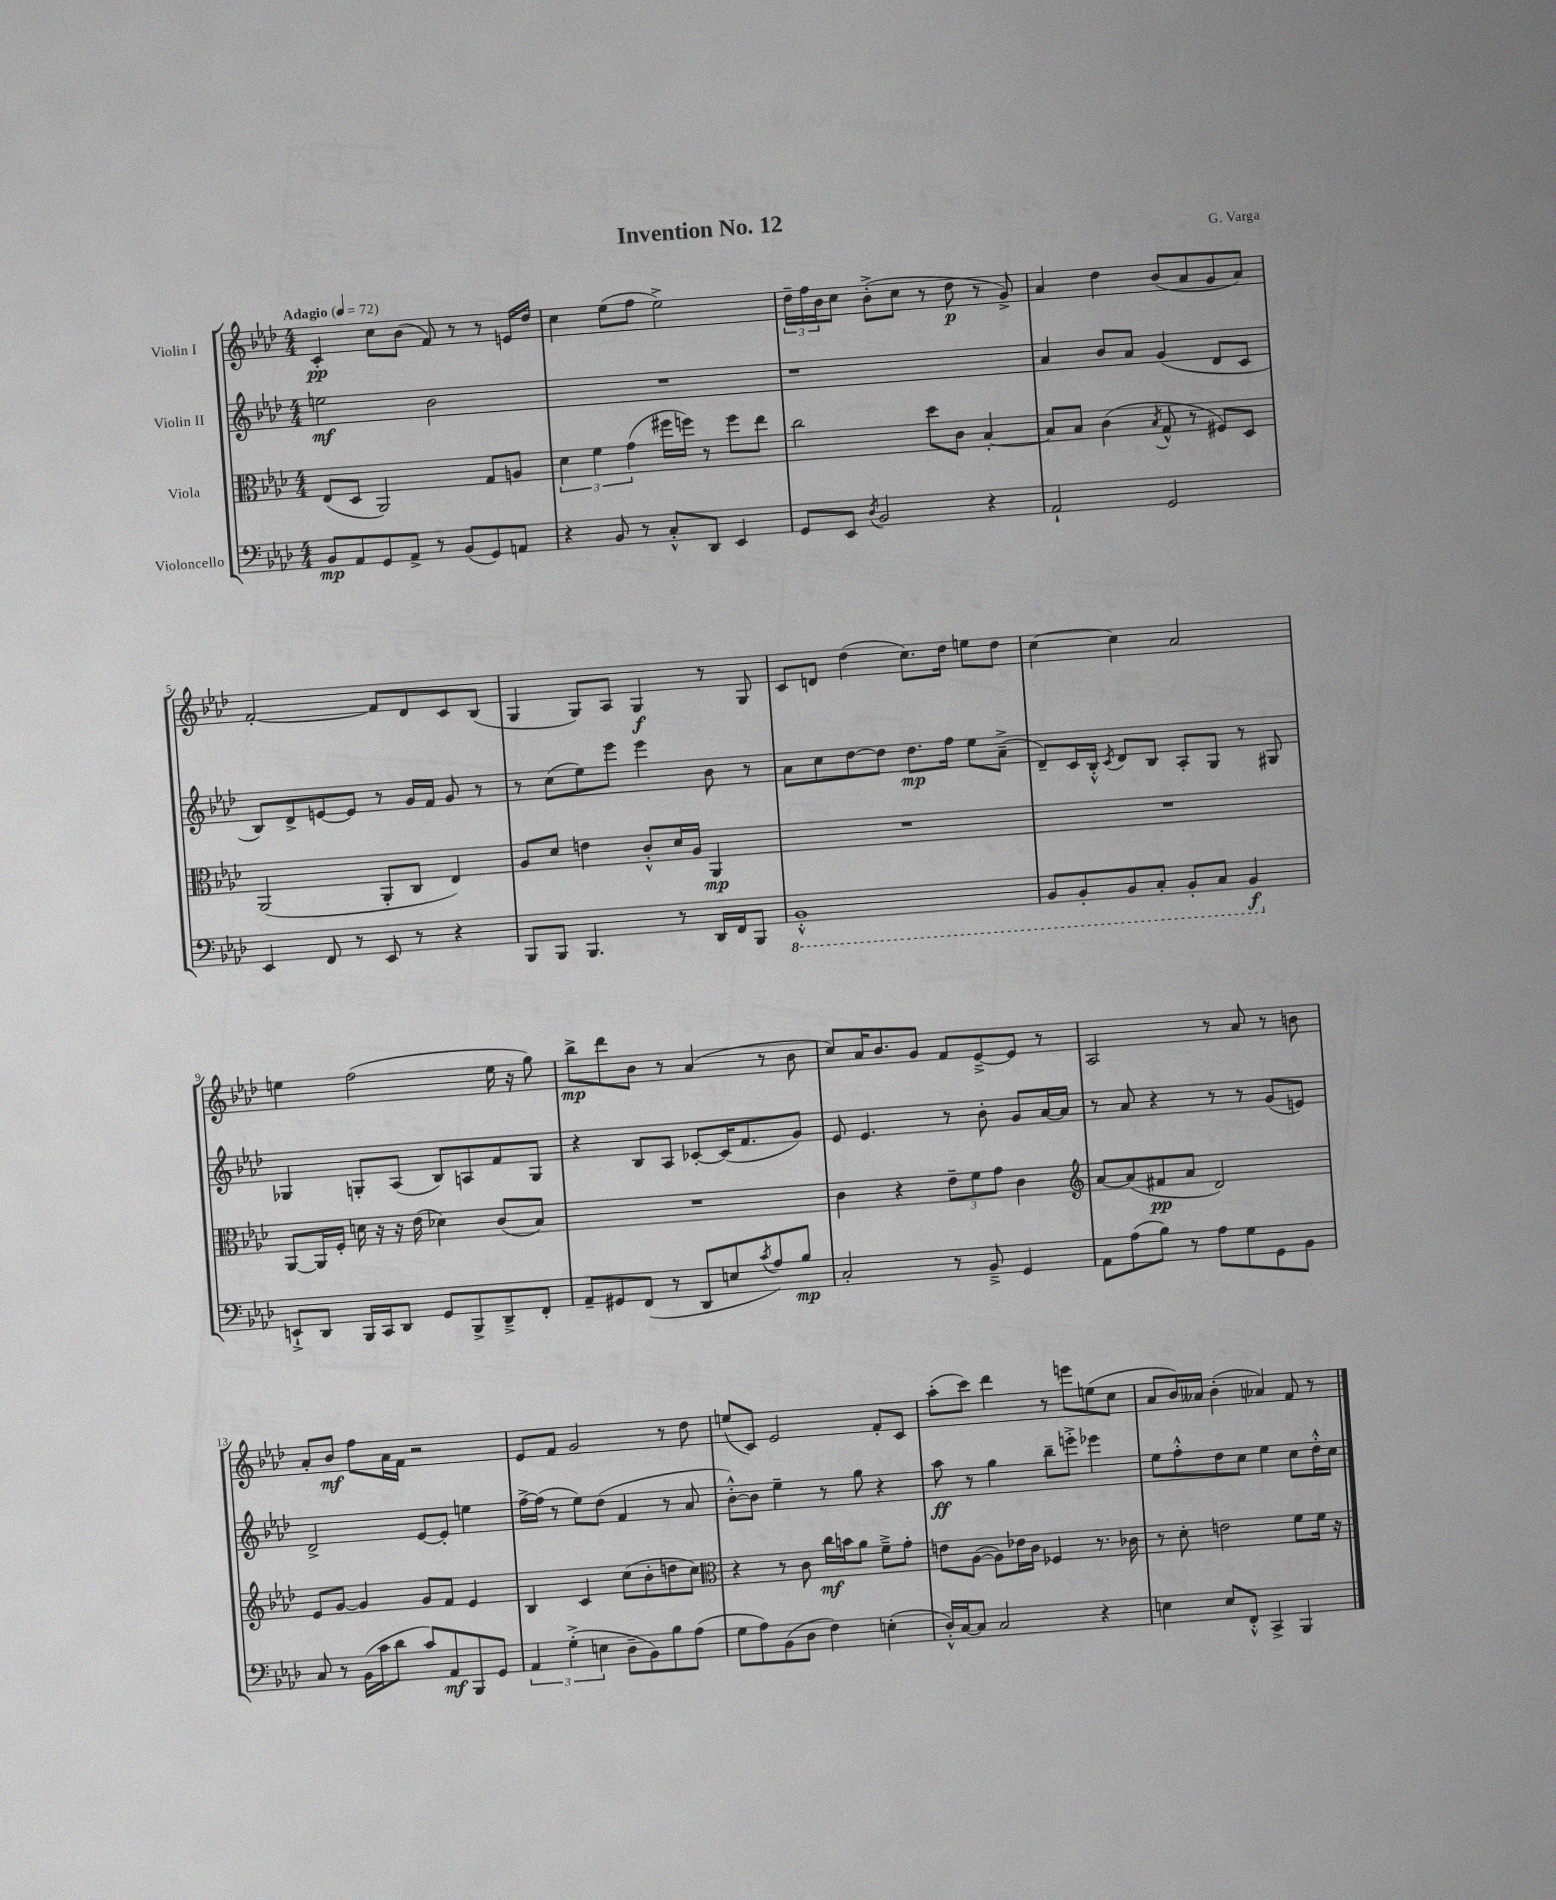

**kern	**kern	**kern	**kern
*staff4	*staff3	*staff2	*staff1
*clefF4	*clefC3	*clefG2	*clefG2
*k[b-e-a-d-]	*k[b-e-a-d-]	*k[b-e-a-d-]	*k[b-e-a-d-]
*M4/4	*M4/4	*M4/4	*M4/4
*MM72	*MM72	*MM72	*MM72
8BB-	(8E-	2ee	4c'
8AA-	8D-	.	.
8GG	2AA-)	.	8cc
8AA-^	.	.	(8b-
8r	.	2b-	8f)
(8BB-	.	.	8r
8GG)	8G	.	8r
8AA	8A	.	16e
.	.	.	16dd-
=	=	=	=
4r	6d-	1r	4cc
.	6f	.	.
8BB-	.	.	(8ee-
.	(6g	.	.
8r	.	.	8ff
8C'^^	16ff#	.	2ee-^)
.	16ff)	.	.
8DD-	8r	.	.
4EE-	8ff	.	.
.	8ee-	.	.
=	=	=	=
8GG	2cc	1r	24dd-~
.	.	.	24ff
.	.	.	24b-
8EE-	.	.	8cc
8qD-	.	.	.
2BB-	.	.	(8b-'^
.	.	.	8cc
.	8dd-	.	8r
.	8c	.	8dd-
4r	[4B-'	.	8r
.	.	.	8g^)
=	=	=	=
2AA-`	8B-]	4a-	4a-
.	8B-	.	.
.	(4c	8b-	4dd-
.	.	8a-	.
.	8qB-	.	.
2GG	8G^^	(4g	(8b-
.	8r	.	8a-
.	8F#)	8d-	8g
.	8D-	8c	8a-)
=	=	=	=
4EE-	(2AA-	8B-)	[2f'
.	.	8d-^	.
8FF	.	[8e	.
8r	.	8e]	.
8EE-	8AA-'	8r	8f]
8r	8C	16g	8d-
.	.	16f	.
4r	4E-)	8g	8c
.	.	8r	(8B-
=	=	=	=
8BBB-	8A-	8r	4G
8BBB-	8d-	(8cc	.
4.BBB-	4e	8ee-)	8G)
.	.	8eee-	8A-
.	8c'^^	4eee-	4G
8r	16d-	.	.
.	16A-	.	.
16DD-	4AA-	8b-	8r
16FF	.	.	.
8BBB-	.	8r	8G
=	=	=	=
1BBB-'^^	1r	8a-	8c
.	.	8cc	8d
.	.	[8dd-	(4dd-
.	.	8dd-]	.
.	.	8.dd-	8.cc)
.	.	16ff	16dd-
.	.	8ee-	8ee
.	.	(8a-~^	8dd-
=	=	=	=
8BBB-	1r	8d-~)	[4cc
8BBB-'	.	16c	.
.	.	16B-'^^	.
.	.	8qc	.
8BBB-	.	8d-	4cc]
8CC'	.	8B-	.
8BBB-'	.	8A-'	2a-
8CC	.	8G	.
4BBB-	.	8r	.
.	.	8G#	.
=	=	=	=
8EE`^	[8AA-	4G-	4ee
8DD-	16AA-]	.	.
.	16F'	.	.
16BBB-	16d	8G'	(2ff
16CC	16r	.	.
8DD-	16r	(8A-	.
.	(16e-	.	.
8GG	4d-)	8B-)	.
8BBB-^	.	8A	.
8DD-~^	(8c	8f	16ee
.	.	.	16r
8FF'	8B-)	8G	8gg)
=	=	=	=
8AA-~	1r	4r	8bb-^
8GG#	.	.	8ddd-
(8FF	.	8B-	8b-
8r	.	8A-	8r
8DD-	.	[8c-'	(4a-
8E	.	(16c-]	.
.	.	8.f	.
8qc	.	.	.
8A-)	.	.	8r
8B-	.	8g)	8b-
=	=	=	=
2C'	4c	8e-	8cc)
.	.	4.e-	16a-
.	.	.	8.b-
.	4r	.	.
.	.	.	8g
8r	12e-~	8r	8f
.	12f	.	.
8BB-~^	.	8b-'	[8e-~^
.	12g	.	.
4GG	4c	8g	8e-]
.	.	[16a-	8r
.	.	16a-]	.
=	=	=	=
*	*clefG2	*	*
8AA-	[8a-	8r	2A-
(8A-	(8a-]	8a-	.
8B-)	8f#	4r	.
8r	8a-	.	.
8A-	2d-)	8r	8r
8G	.	8r	8a-
8GG	.	(8g	8r
8BB-	.	8e)	8b
=	=	=	=
8C	8e-	2d-^	8a-'
8r	[8g	.	8b-
(16BB-	4g]	.	8ff
16c	.	.	.
8d-	.	.	16a-
.	.	.	16f
8c)	8g	[8e-	2r
8AA-	8f	8e-']	.
8BBB-	4e-	4ee	.
8GG	.	.	.
=	=	=	=
6AA-	4B-	[16ff^	8e-
.	.	(16ff]	.
.	.	8r	8f
(6G'^	.	.	.
.	4c	8ee-)	2g
6E	.	.	.
.	.	(8dd-	.
8D-~	(8cc	4f	.
8BB-)	8b-'	.	.
8B-	8dd	8r	8r
(8A-	8cc)	8a-	8dd-
=	=	=	=
*	*clefC3	*	*
8G	4r	[8b-'^^)	(8ee
8A-)	.	8b-]	8c)
(8BB-	8r	4ee-~	2e-
8D-	8c	.	.
4F)	16cc	8r	.
.	16b	.	.
.	8a-	8gg	.
(4E'	8f~^	4r	8f'
.	8g'	.	8c
=	=	=	=
16D-'^^)	8e	8aa-	(8aa-'
[16C	.	.	.
8C]	([8A-	8r	8ccc)
2C	8A-])	4gg	4ddd-
.	16e-	.	.
.	16c	.	.
.	4F-	8bb-~	8r
.	.	8eee'^	8eee
4r	8.r	4eee-	(8ee
.	.	.	8cc
.	16c-	.	.
=	=	=	=
4E	8r	8ee-	8a-
.	8d-'	8ff'^^	16b-)
.	.	.	16a--
8E	2e	8dd-	(4b-'
8FF'^^	.	8cc	.
4CC^	.	4ee-	4a-)
4BBB-	8f	8cc	8f
.	16f	16dd-'^^	8r
.	16r	16cc	.
==	==	==	==
*-	*-	*-	*-
